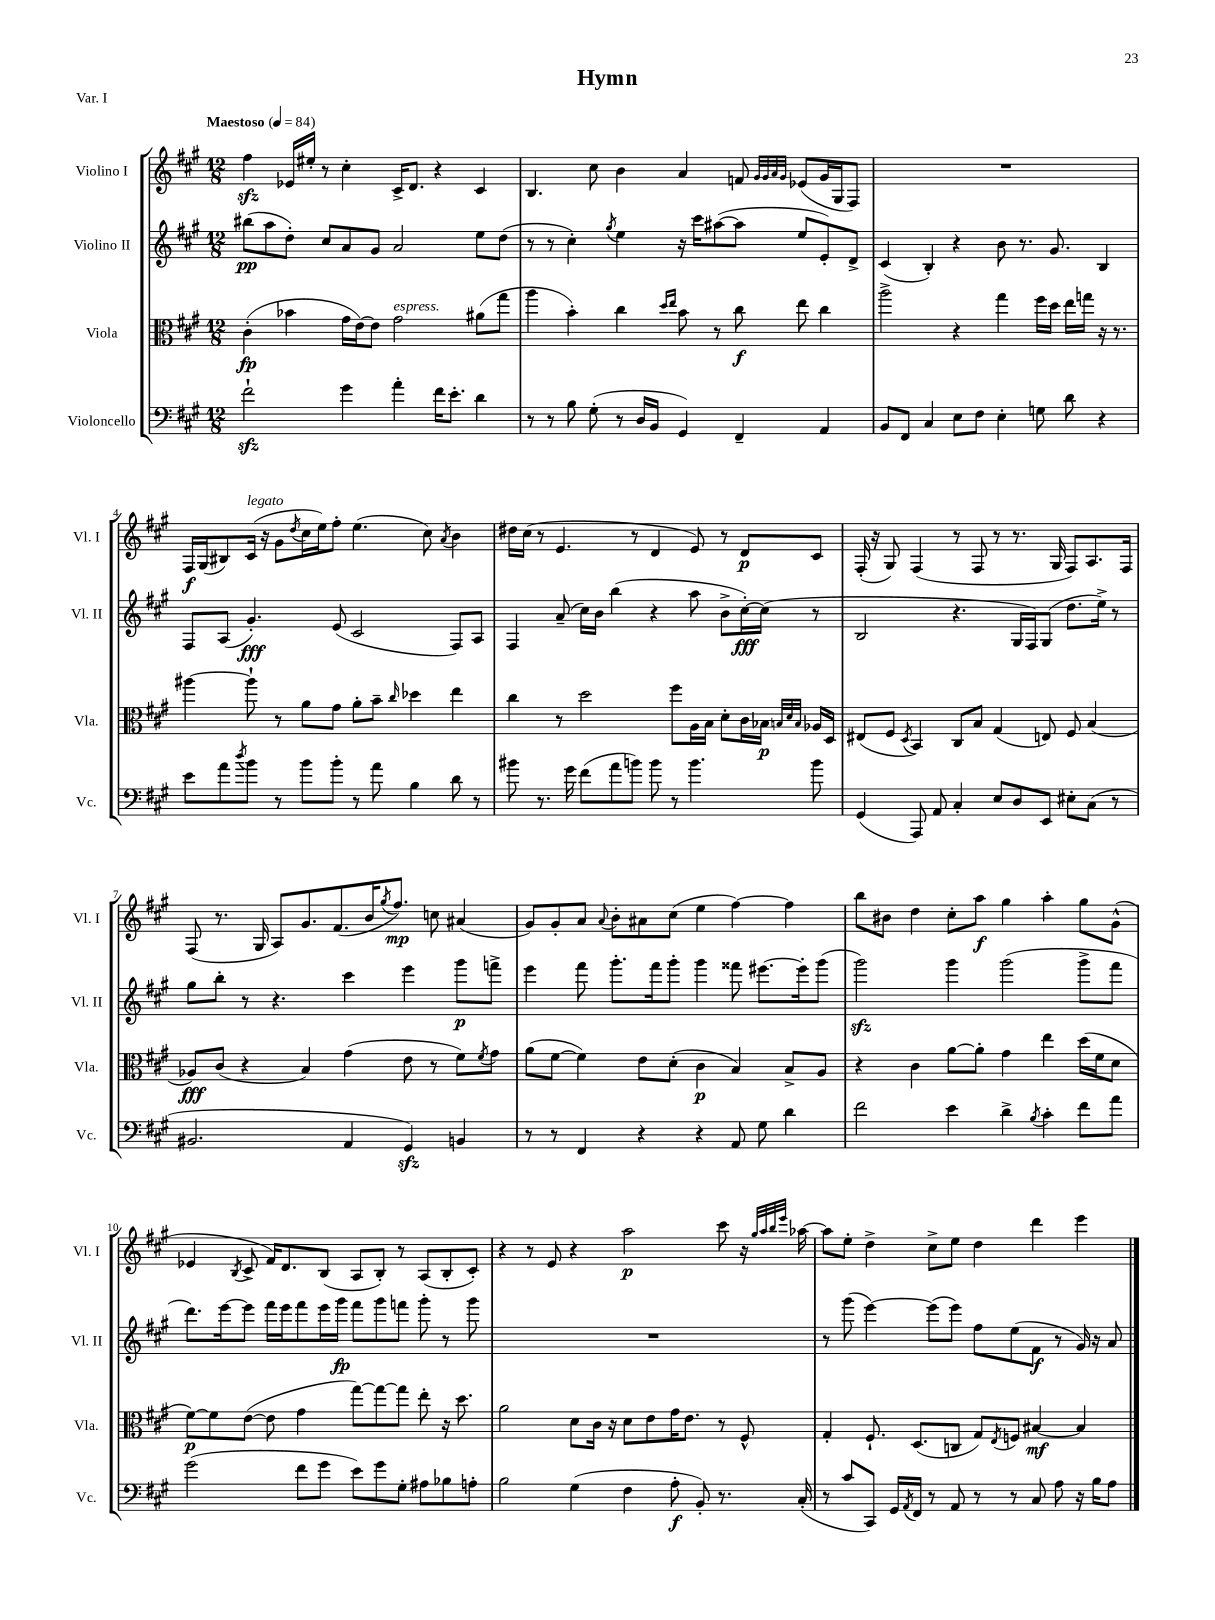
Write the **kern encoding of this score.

**kern	**kern	**kern	**kern
*staff4	*staff3	*staff2	*staff1
*clefF4	*clefC3	*clefG2	*clefG2
*k[f#c#g#]	*k[f#c#g#]	*k[f#c#g#]	*k[f#c#g#]
*M12/8	*M12/8	*M12/8	*M12/8
*MM84	*MM84	*MM84	*MM84
2f#`	(4c#'	(8bb#	4ff#
.	.	8aa	.
.	4b-	8dd')	16e-
.	.	.	16ee#'
.	.	8cc#	8r
4g#	16g#	8a	4cc#'
.	[16e)	.	.
.	8e]	8g#	.
4a'	2g#	2a	16c#^
.	.	.	8.d
16f#	.	.	4r
8.e'	.	.	.
4d	(8a#	8ee	4c#
.	8gg#	(8dd	.
=	=	=	=
8r	4aa	8r	4.B
8r	.	8r	.
8B	4b')	4cc#')	.
(8G#'	.	.	8cc#
.	.	8qgg#	.
8r	4cc#	4ee	4b
16D	.	.	.
16BB	.	.	.
.	16qqdd	.	.
.	16qqee	.	.
4GG#)	8b	16r	4a
.	.	16ccc#	.
.	8r	([8aa#	.
4FF#~	8cc#	8aa#]	8f
.	.	.	32qqg#
.	.	.	32qqg#
.	.	.	32qqa
.	.	.	32qqg#
.	8ee	8ee	(8e-
4AA	4cc#	8e')	16g#
.	.	.	16G#
.	.	8d^	8F#)
=	=	=	=
8BB	2aa^	(4c#	1.r
8FF#	.	.	.
4C#	.	4B')	.
8E	4r	4r	.
8F#	.	.	.
4E'	4gg#	8b	.
.	.	8.r	.
8G	16ff#	.	.
.	16dd	8.g#	.
8d	16ee	.	.
.	16gg	.	.
4r	16r	4B	.
.	8.r	.	.
=	=	=	=
8e	[4aa#	8F#	16F#
.	.	.	(16G#
8a	.	(8A	8B#)
8qdd	.	.	.
8b	8aa#`]	4.g#')	(16c#
.	.	.	16r
8r	8r	.	8g#
.	.	.	8qdd
8b	8a	.	16cc#
.	.	.	16ee)
8b'	8g#	(8e	8ff#'
8r	8a'	2c#	(4.ee
8a	8b~	.	.
.	16qqcc#	.	.
4B	4dd-	.	.
.	.	.	8cc#)
.	.	.	8qa
8d	4ee	8F#)	4b
8r	.	8A	.
=	=	=	=
8b#	4cc#	4F#	16dd#
.	.	.	(16cc#
8.r	.	.	8r
.	8r	(8a~	4.e
16g#	.	.	.
(8f#	2dd	16cc#)	.
.	.	16b	.
8a	.	(4bb	.
8b)	.	.	8r
8b	.	4r	4d
8r	8ff#	.	.
4.b	16A	8aa	8e)
.	16B	.	.
.	8d'	8b^	8r
.	16c#	[16cc#')	8d
.	16B-	(16cc#]	.
.	32qqB	.	.
.	32qqd	.	.
.	32qqB	.	.
8b	16A-	8r	8c#
.	16D	.	.
=	=	=	=
(4GG#	(8E#	2B	(16F#'
.	.	.	16r
.	8F#	.	8G#)
.	8qD	.	.
8AAA)	4BB)	.	(4F#
8AA	.	.	.
4C#'	8C#	4.r	8r
.	8B	.	8F#
8E	(4G#	.	8r
8D	.	16G#	8.r
.	.	16F#)	.
8EE	8E)	(8G#	.
.	.	.	16G#
8E#'	8F#	8.dd	8F#)
(8C#	(4B	.	8.A
.	.	16ee^)	.
8r	.	8r	.
.	.	.	16F#
=	=	=	=
2.BB#	8A-)	8gg#	(8F#
.	(8c#	8bb'	8.r
.	4r	8r	.
.	.	.	16G#
.	.	4.r	8A)
.	4B)	.	8.g#
.	.	.	(8.f#
4AA	(4g#	4ccc#	.
.	.	.	16b
.	.	.	8qgg#
.	.	.	8.ff#)
4GG#)	8e	4eee	.
.	8r	.	8cc
4BB	8f#)	8ggg#	(4a#
.	8qf#	.	.
.	8g#	8fff^	.
=	=	=	=
8r	(8a	4eee	8g#)
8r	[8f#	.	8g#'
4FF#	4f#])	8fff#	8a
.	.	.	8qqa
.	.	8.ggg#'	8b'
4r	8e	.	8a#
.	.	16fff#	.
.	(8d'	8ggg#'	(8cc#
4r	4c#	4ggg#	4ee
8AA	4B)	8fff##	[4ff#)
8G#	.	[8.eee#	.
4d	8B^	.	4ff#]
.	.	16eee#']	.
.	8A	(8ggg#	.
=	=	=	=
2f#	4r	2ggg#)	8bb
.	.	.	8b#
.	4c#	.	4dd
4e	[8a	4ggg#	8cc#'
.	8a']	.	8aa
4d^	4g#	(2ggg#	4gg#
8qB	.	.	.
4c#'	4ee	.	4aa'
8f#	(16dd	8ggg#^	8gg#
.	16f#	.	.
8a	8d	8fff#	(8g#^^
=	=	=	=
(2g#	[8f#)	8.ddd)	4e-
.	8f#]	.	.
.	.	[16eee	.
.	.	.	8qB
.	([8e	8eee]	8c#^
.	8e]	16fff#	16f#)
.	.	16eee	8.d
8f#	4g#	8fff#	.
8g#	.	16eee	(8B
.	.	16ggg#	.
8e)	[8gg#)	8fff#	8A
8g#	8gg#_	8ggg#	8B')
8G#'	8gg#]	8fff	8r
8A#	8ee'	8ggg#'	(8A
8B-	16r	8r	8B'
.	8.dd	.	.
8A'	.	8ggg#	8c#')
=	=	=	=
2B	2a	1.r	4r
.	.	.	8r
.	.	.	8e
(4G#	8d	.	4r
.	16c#	.	.
.	16r	.	.
4F#	8d	.	2aa
.	8e	.	.
8A'	16g#	.	.
.	8.e	.	.
8BB')	.	.	.
8.r	8r	.	8ccc#
.	8F#^^	.	16r
.	.	.	32qqgg#
.	.	.	32qqaa
.	.	.	32qqbb
.	.	.	32qqeee
(16C#'	.	.	[16aa-
=	=	=	=
8r	4G#'	8r	8aa-]
8c#	.	(8ggg#	8ee'
8CC#)	8.F#`	[4eee)	4dd^
16GG#	.	.	.
8qAA	.	.	.
16FF#	(8.D	.	.
8r	.	(8eee]	8cc#^
8AA	8C	8eee)	8ee
8r	8G#)	8ff#	4dd
.	8qE	.	.
8r	8F	(8ee	.
8C#	[4B#	8f#	4ddd
8A	.	8r	.
16r	4B#]	16g#)	4eee
16B	.	16r	.
8A	.	8a	.
==	==	==	==
*-	*-	*-	*-
